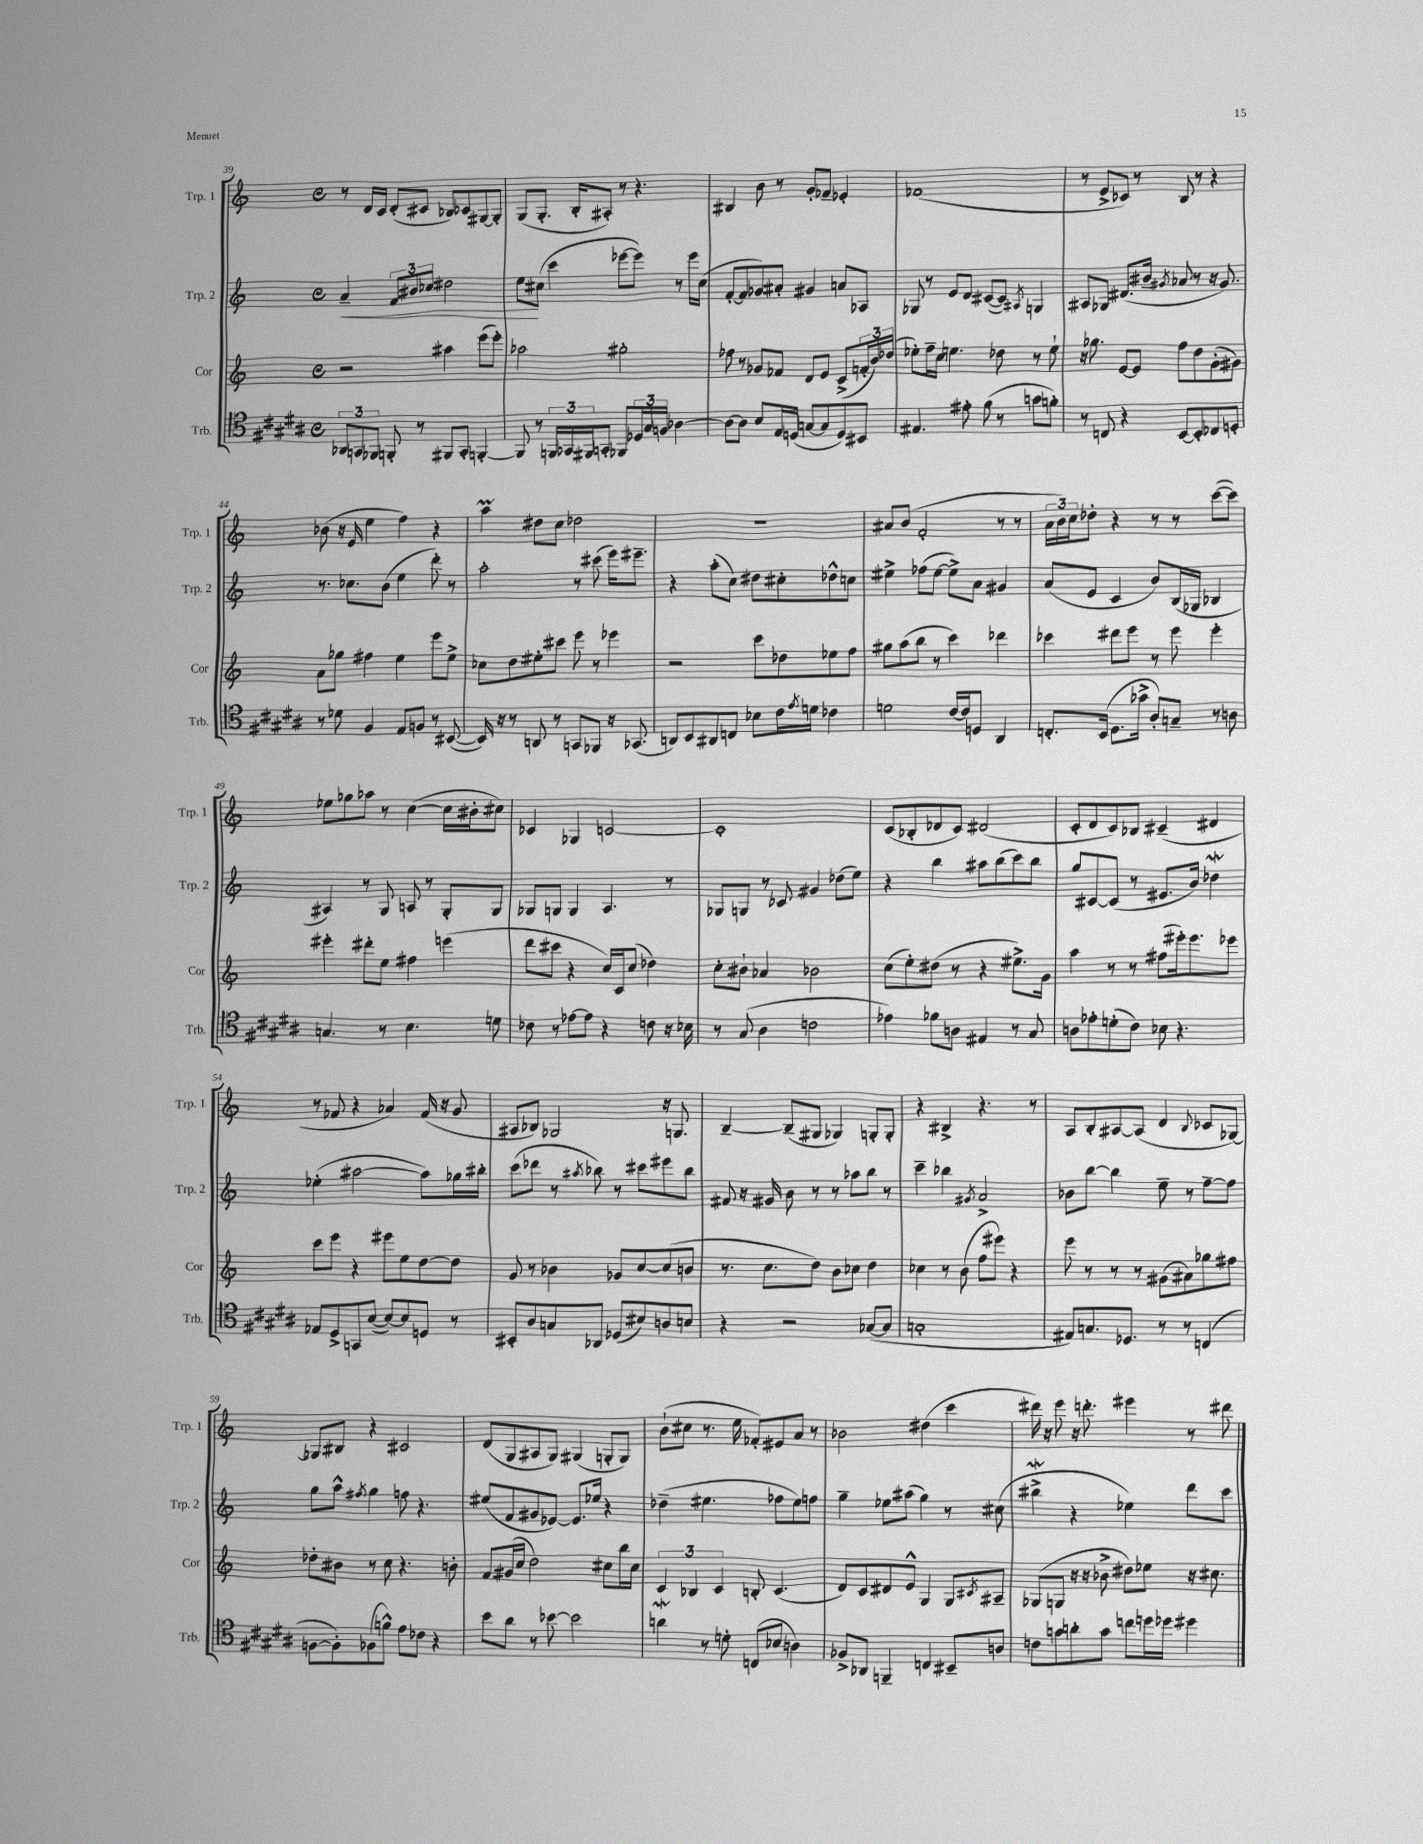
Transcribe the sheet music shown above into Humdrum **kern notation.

**kern	**kern	**kern	**kern
*staff4	*staff3	*staff2	*staff1
*clefC4	*clefG2	*clefG2	*clefG2
*k[f#c#g#d#a#]	*k[]	*k[]	*k[]
*M4/4	*M4/4	*M4/4	*M4/4
*met(c)	*met(c)	*met(c)	*met(c)
12AA-/L	2r	4a~/	8r
12GG/	.	.	.
.	.	.	16d/LL
12FF-/J	.	.	.
.	.	.	16c/JJ
8FF'/	.	12f/L	(8d'/L
.	.	12b#/	.
8r	.	.	8c#/J
.	.	12cc-/J	.
8FF#/L	4aa#\	2dd#\	8B-/L)
8GG'/J	.	.	8c-/
[4FF'/	(8eee\L	.	[8G#/
.	8eee'\J)	.	8G#'/]J
=	=	=	=
8FF/]	2aa-\	8ee\L	(8G/L
8r	.	(8cc#\J	8.G'/J
24FF/LL	.	4ccc\	.
24GG-/	.	.	.
.	.	.	16B'/LK
24FF#/J	.	.	.
8GG'/J	.	.	8A#'/J)
8FF-/L	2gg#'\	[8eee-\L	8r
24D-/L	.	8eee-\]J)	4.r
24G#/	.	.	.
24F/JJ	.	.	.
[4A-\	.	8r	.
.	.	16eee-\LL	.
.	.	(16cc#\JJ	.
=	=	=	=
8A-\_L	8ff-\	[8f'/L	4B#/
8A-\]J	8r	8f/]	.
8B/L	8g-/L	8g-/)	8b\
16E/L	8f-/J	8a#'/J	8r
(16D/JJ	.	.	.
[8G/L	8d/L	4g#/	8g'/L
8G/]	8e/J	.	8f-~/J
8D/)	(8c^/L	8a/L	4e-'/
8BB#/J	24f'/L	8A-/J	.
.	24b/)	.	.
.	(24dd-/JJ	.	.
=	=	=	=
4.E#/	8ee-'\L)	8G-/	(1f-
.	16ff~\L	8r	.
.	16cc\JJ	.	.
.	4.ee\	8e/L	.
8e#'\	.	8d/J	.
(8f#\	.	([8c#/L	.
8r	8dd-\	8c#/]J)	.
.	.	8qA#/	.
8g\L	8r	4G/	.
8f'\J)	8ee`\	.	.
=	=	=	=
8r	16r	8A#/L	8r
.	8.gg-\	.	.
8C/	.	8G-/J	8e^/L
4r	[8e/L	(8.d#/L	8c-/J)
.	8e/]J	.	8r
.	.	16b#~/Jk	.
.	.	8qg#/	.
[8BB/L	8ff\L	8a-/	8B/
8BB'/]	8dd\	8r	8r
8C-/	(8g'\	16r	4r
.	.	8.g#/)	.
8D'/J	8g#\J)	.	.
=	=	=	=
8r	8a\L	8.r	(8b-\
8d-\	8gg-\J	.	16r
.	.	8.cc-\L	16e/
4F#/	4ff#\	.	4ee\
.	.	(8b\J	.
8E/L	4ee\	4ee\	4ff\)
8F/J	.	.	.
8r	8eee\L	8ddd'\)	4r
([8BB#/	8ee^\J	8r	.
=	=	=	=
16BB#/])	8cc-\L	2aa'\	4aa\
16r	.	.	.
8r	8dd\	.	.
8AA/	8ee#'\	.	8dd#\L
8r	8ccc#\J	.	8cc\J
8GG/L	8eee\	8r	2dd-\
8FF-/J	8r	(8ccc#\	.
16r	4eee-\	16eee\LK)	.
(8.GG-/	.	8.eee#~\J	.
=	=	=	=
8AA/L)	2r	4r	1r
8BB/	.	.	.
8AA#/	.	(8aa'\L	.
8C/J	.	8cc\J)	.
8B-\L	8ccc\L	8dd#\L	.
16c#\L	8dd-\	8cc#'\	.
8qe/	.	.	.
16d\JJ	.	.	.
4c-\	8ee-\	8dd-^^\	.
.	8ff\J	8cc\J	.
=	=	=	=
2d\	8gg#\L	4ee#^\	8a#/L
.	(8aa\	.	(8b/J
.	8bb\J	(8ff-\L	2f'/
.	8r	[8ee#\J	.
[16c#/LL	4ccc\)	8ee#^\]L)	.
16c#/]J	.	.	.
8D/J	.	8a\J	.
4AA#/	4ddd-\	4g#/	8r
.	.	.	8r
=	=	=	=
8.C'/L	4ccc-\	(8a/L	24a\LL
.	.	.	24b\)
.	.	.	24cc\J
.	.	8e/J	8dd-'\J
(16BB/Jk	.	.	.
8.D#\L	8ddd#\L	4c/	4r
.	8eee\J	.	.
16g-^\Jk	.	.	.
8A#'/L)	8r	8b/L)	8r
8G~/J	8eee\	(16B/L	8r
.	.	16G-/JJ	.
8r	4eee'\	4B-/	([8ccc\L
8A\	.	.	8ccc\]J)
=	=	=	=
4.G/	4eee#'\	4A#/)	8ee-\L
.	.	.	8gg-\
.	8ddd#'\L	8r	8aa-\J
8r	8ee\J	8G/	8r
4.B\	4ff#\	8A/	([4cc\
.	.	8r	.
.	(4eee\	8G'/L	16cc\]LL
.	.	.	16b#'\J
8d\	.	8G/J	8cc#\J)
=	=	=	=
8c-\	8ddd\L	8G-/L	4c-/
8r	8ccc#\J	8G/J	.
[8e-\L	4r	4G/	4G-/
8e-\]J	.	.	.
4r	16cc/LL)	4.A/	[2c/
.	16c/J	.	.
.	(8cc/J	.	.
8c\	4dd-\)	.	.
16r	.	8r	.
16B-\	.	.	.
=	=	=	=
8r	8cc'\L	8G-/L	1c']
(8G#/	8b#`\J	8G/J	.
4A#\	4a-/	8r	.
.	.	8c-/	.
2c\	2b-\	4g#/	.
.	.	(8dd-\L	.
.	.	8ee\J)	.
=	=	=	=
4e-\)	(8cc\L	4r	(8c/L
.	8ee'\)	.	8B-'/
8f-\L	(8dd#\J	4bb\	8d-/
8A\J	8r	.	8c/J)
4E#/	4r	8aa#\L	(2d#/
.	.	(8bb\	.
8r	8.ee#^\L)	8ccc\)	.
8G#/	.	8bb\J	.
.	16g\Jk	.	.
=	=	=	=
8A\L	4aa\	8gg/L	8c'/L
8e-'\	.	[8c#/	8d/
(8d'\	8r	(8c#/]J	8c/)
8c#\J)	8r	8r	8B-/J
8B-\	(8ff#\L	8.e#/L	(4c#~/
4.r	16eee#'\k)	.	.
.	8.eee#\	16b/Jk)	.
.	.	4dd-\	4d#/
.	8eee-\J	.	.
=	=	=	=
8E-/L	8ccc\L	(4ee-'\	8r
8D#^/	8eee\J	.	8f-/
8GG/	4r	[2aa#\	4r
([8B/J	.	.	.
8B/_L)	8eee#\L	.	4a-/)
8B/]	8ee\	.	.
8D/J	[8dd\	8aa#\]L)	(16f-/
.	.	.	16r
8r	8dd\]J	16gg-\L	8g/
.	.	16bb#'\JJ	.
=	=	=	=
8BB#'/L	8g/	(8ccc\L	8A#/L
8A#/	8r	8ddd-\J	8B-/J)
8G/	4b-\	8r	2G-/
.	.	8qaa#/	.
8AA-/J	.	8bb-\)	.
(8D-/L	8g-/L	8r	.
8B#/)	[8cc/	8ccc#\L	.
8A/	(8cc/]	8eee#\	16r
.	.	.	8.G/
8B/J	8b/J	8bb-\J	.
=	=	=	=
4r	8.r	8f#/	[4B~/
.	.	16r	.
.	8.cc\L	16g#/	.
2r	.	8b\	(8B~/]L
.	8dd\J)	8r	8G#/J
.	8b\L	8r	4G-/)
.	8cc-\J	8aa-\L	.
([8G-/L	4dd\	8bb\J	8G'/L
8G-/]J	.	8r	8G'/J
=	=	=	=
1G'	4cc-\	4ccc~\	4r
.	8r	4bb-\	4B#^/
.	(8b\	.	.
.	.	8qg#/	.
.	8ff\L	2a^/	4.r
.	8eee#\J)	.	.
.	4r	.	.
.	.	.	8r
=	=	=	=
8E#/L)	8eee\	8b-\L	8A/L
8.G/	8r	[8bb\J	8B'/
.	8r	4bb\]	[8A#/
8.D-/J	.	.	.
.	8r	.	(8A#/]J
8r	(8g#\L	8ee~\	4d/
8r	8a#\)	8r	.
.	.	.	8qqB/
(4C/	8gg-\	[8ff~\L	8c-/L
.	8ff#\J	8ff\]J	[8G-/J)
=	=	=	=
[8F\L	8dd-'\L	8gg\L	8G-/]L
8F'\])	8b#\J	8aa^^\J	8B#/J
.	.	8qff#/	.
(8F-\	8r	4gg\	4r
8f^^\J)	8cc\	.	.
8e\L	4.r	8ff\	2c#/
8c-\J	.	4.r	.
4r	.	.	.
.	8b'\	.	.
=	=	=	=
8b\L	8f/L	(8ee#/L	(8d/L
8a#\J	(16g#/L	8f/	8G/
.	16cc/JJ	.	.
8r	2dd\)	8g#/	8A#/
[8b-\	.	[8e-/J)	8G/J)
2b-\]	.	8.e-/]L	(4G#/
.	.	16ee-/Jk	.
.	8cc#\L	4r	8G'/L
.	16bb\L	.	8G/J)
.	16cc#\JJ	.	.
=	=	=	=
4a\	6c/	(4dd-~\	(8b`\L
.	.	.	8cc#\J
.	6B-/	.	.
8r	.	4.ee#\	8.r
.	6c/	.	.
8d'\	.	.	.
.	.	.	16ee\
(8C/L	8B'/	.	8f-'/L)
8B-/J	(4.c/	8ff-\L	8e#/
4A\)	.	8ee#\)	8a/J
.	.	8ff\J	8r
=	=	=	=
8F-^/L	8d/L)	4gg~\	2b-\
8AA-/J	8c/	.	.
4FF~/	8d#/	8ee-\L	.
.	8e^^/J	(8aa#\J	.
4C/	4G/	4gg\)	(4dd#\
8BB#~/L	8G/L	8r	4ccc\
.	8qc#/	.	.
8A/J	8A#~/J	(8cc#\	.
=	=	=	=
8c\L	(8G-/L	4bb#^\	16ddd#\)
.	.	.	16r
8g\	8G/J	.	8eee\
8a'\	16r	4r	16r
.	16r	.	8.ddd'\
8g\J	8b-^\	.	.
8cc\L	8dd#\L)	4ee-\)	4eee#\
16dd\L	8ee-\J	.	.
16dd-\JJ	.	.	.
4dd#\	16r	8ddd\L	8r
.	8.cc#\	.	.
.	.	8ccc\J	8ddd#\
==	==	==	==
*-	*-	*-	*-
